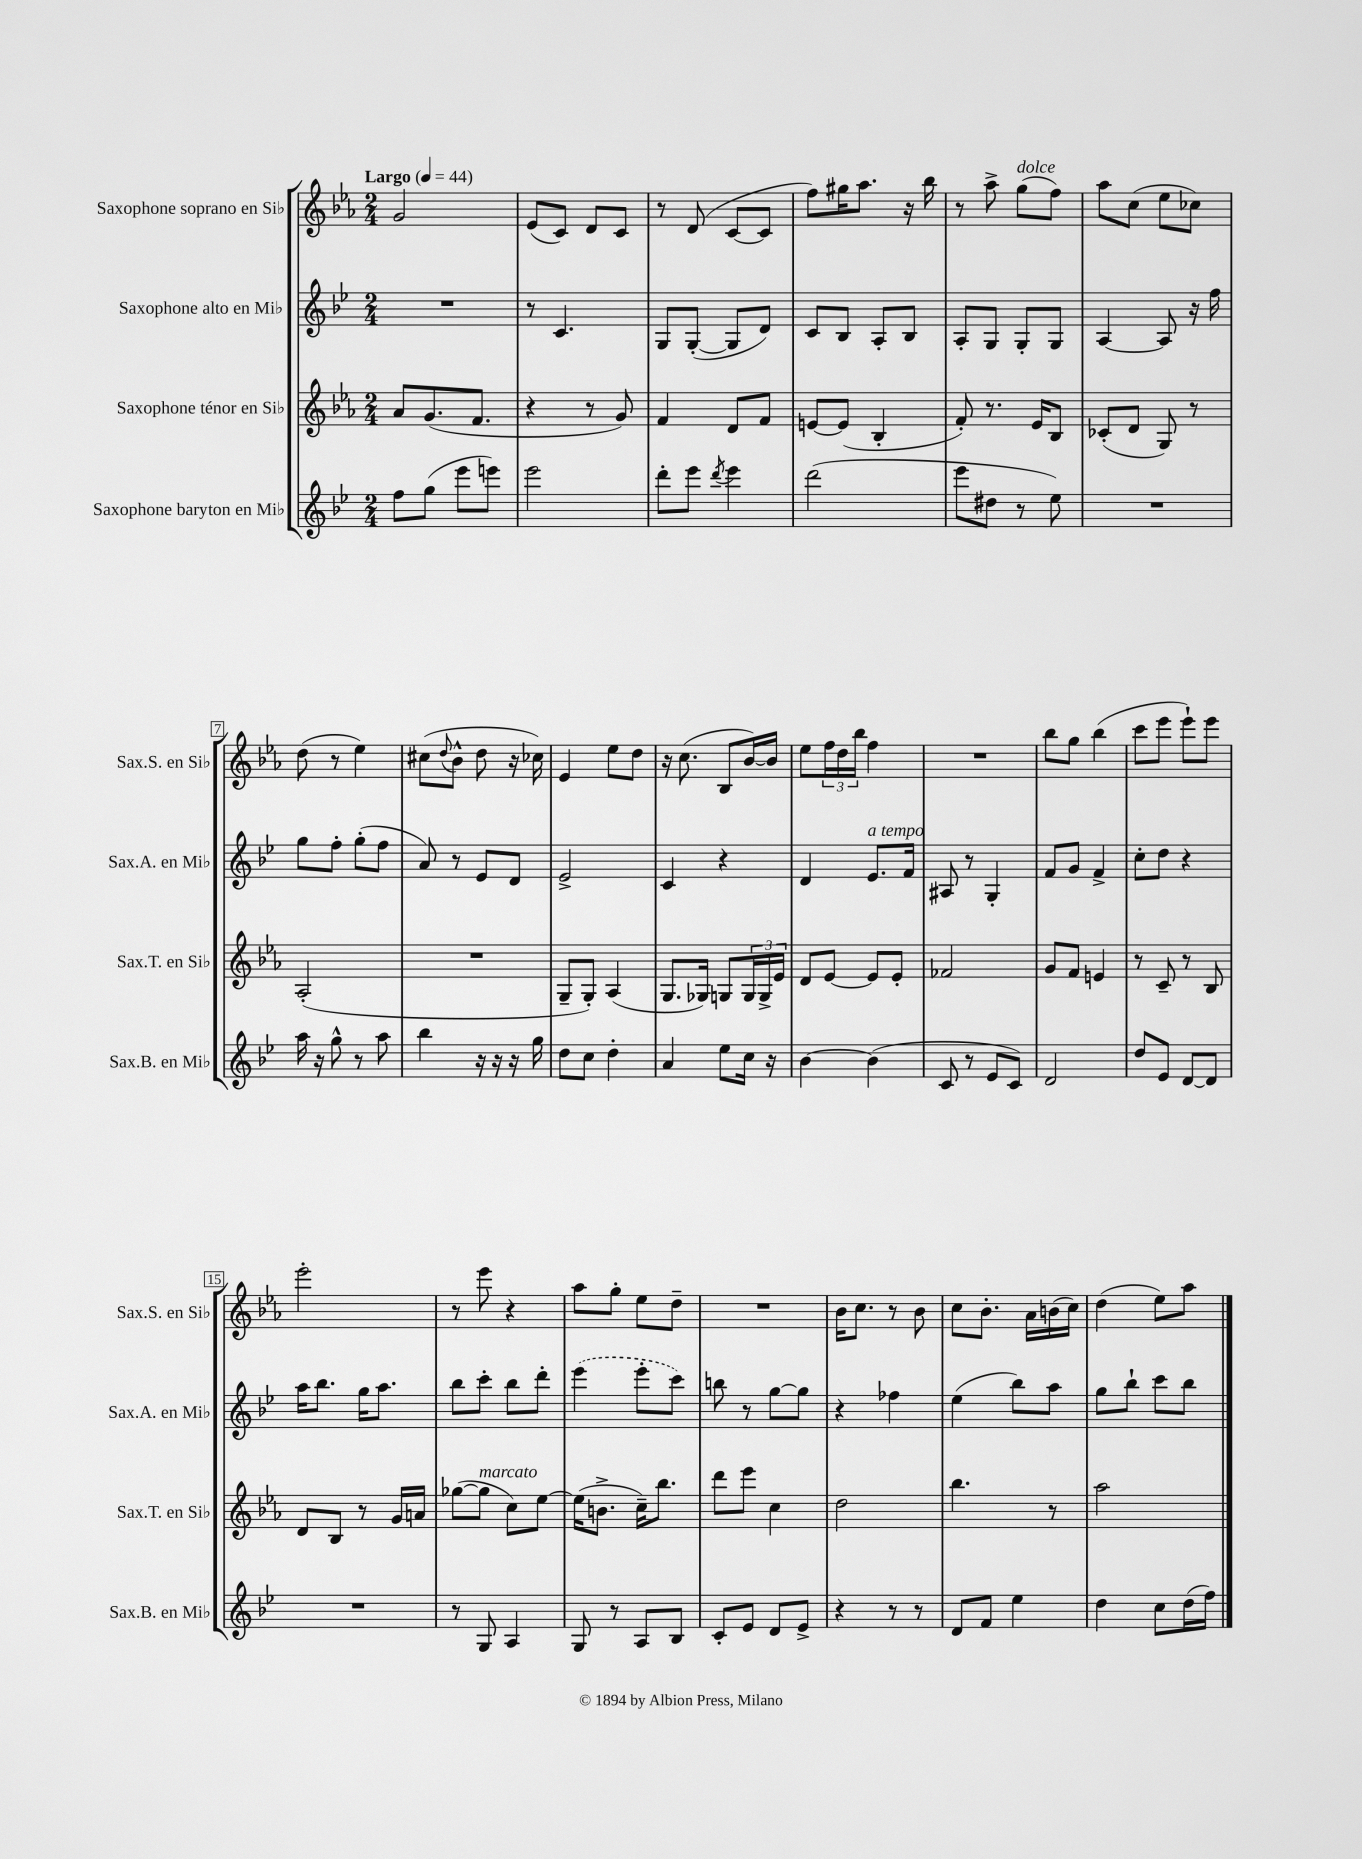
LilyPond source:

<<
\new StaffGroup <<
\new Staff = "s0" \with { instrumentName = "Saxophone soprano en Sib" shortInstrumentName = "Sax.S. en Sib" } {
    \clef treble \key ees \major \numericTimeSignature \time 2/4 \tempo "Largo" 4 = 44
    g'2 |
    ees'8( c'8) d'8 c'8 |
    r8 d'8( c'8~ c'8 |
    f''8) gis''16 aes''8. r16 bes''16 |
    r8 aes''8-> g''8^\markup { \italic "dolce" }( f''8) |
    aes''8 c''8( ees''8 ces''8) |
    d''8( r8 ees''4) |
    cis''8( \appoggiatura { d''8 } bes'8-^ d''8 r16 ces''16) |
    ees'4 ees''8 d''8 |
    r16 c''8.( bes8 bes'16~) bes'16 |
    ees''8 \tuplet 3/2 { f''16 d''16 bes''16 } f''4 |
    R2 |
    bes''8 g''8 bes''4( |
    c'''8 ees'''8 ees'''8-!) ees'''8 |
    ees'''2-. |
    r8 ees'''8 r4 |
    aes''8 g''8-. ees''8 d''8-- |
    R2 |
    bes'16 c''8. r8 bes'8 |
    c''8 bes'8.-. aes'16 b'16( c''16) |
    d''4( ees''8) aes''8 \bar "|." |
}
\new Staff = "s1" \with { instrumentName = "Saxophone alto en Mib" shortInstrumentName = "Sax.A. en Mib" } {
    \clef treble \key bes \major \numericTimeSignature \time 2/4
    R2 |
    r8 c'4. |
    g8 g8~-.( g8 d'8) |
    c'8 bes8 a8-. bes8 |
    a8-. g8 g8-. g8 |
    a4~ a8 r16 f''16 |
    g''8 f''8-. g''8-.( f''8 |
    a'8) r8 ees'8 d'8 |
    ees'2-> |
    c'4 r4 |
    d'4 ees'8.^\markup { \italic "a tempo" } f'16 |
    ais8 r8 g4-. |
    f'8 g'8 f'4-> |
    c''8-. d''8 r4 |
    a''16 bes''8. g''16 a''8. |
    bes''8 c'''8-. bes''8 d'''8-. |
    \once \slurDashed ees'''4( ees'''8-. c'''8) |
    b''8 r8 g''8~ g''8 |
    r4 fes''4 |
    ees''4( bes''8) a''8 |
    g''8 bes''8-! c'''8 bes''8 \bar "|." |
}
\new Staff = "s2" \with { instrumentName = "Saxophone ténor en Sib" shortInstrumentName = "Sax.T. en Sib" } {
    \clef treble \key ees \major \numericTimeSignature \time 2/4
    aes'8 g'8.( f'8. |
    r4 r8 g'8) |
    f'4 d'8 f'8 |
    e'8~ e'8( bes4-. |
    f'8-.) r8. ees'16 bes8 |
    ces'8-.( d'8 g8) r8 |
    aes2-.( |
    R2 |
    g8-- g8-.) aes4( |
    g8. ges16) g8 \tuplet 3/2 { g16 g16-> ees'16 } |
    d'8 ees'8~ ees'8 ees'8-. |
    fes'2 |
    g'8 f'8 e'4 |
    r8 c'8-- r8 bes8 |
    d'8 bes8 r8 g'16 a'16 |
    ges''8~( ges''8^\markup { \italic "marcato" } c''8) ees''8~ |
    ees''16( b'8.-> c''16--) bes''8. |
    d'''8 ees'''8 c''4 |
    d''2 |
    bes''4. r8 |
    aes''2 \bar "|." |
}
\new Staff = "s3" \with { instrumentName = "Saxophone baryton en Mib" shortInstrumentName = "Sax.B. en Mib" } {
    \clef treble \key bes \major \numericTimeSignature \time 2/4
    f''8 g''8( ees'''8 e'''8) |
    ees'''2 |
    d'''8-. ees'''8 \acciaccatura { d'''8 } ees'''4 |
    d'''2( |
    ees'''8 dis''8 r8 ees''8) |
    R2 |
    a''16 r16 g''8-^ r8 a''8 |
    bes''4 r16 r16 r16 g''16 |
    d''8 c''8 d''4-. |
    a'4 ees''8 c''16 r16 |
    bes'4~ bes'4( |
    c'8 r8 ees'8 c'8) |
    d'2 |
    d''8 ees'8 d'8~ d'8 |
    R2 |
    r8 g8 a4 |
    g8 r8 a8 bes8 |
    c'8-. ees'8 d'8 ees'8-> |
    r4 r8 r8 |
    d'8 f'8 ees''4 |
    d''4 c''8 d''16( f''16) \bar "|." |
}
>>
>>
\layout { \context { \Score \override BarNumber.stencil = #(make-stencil-boxer 0.1 0.3 ly:text-interface::print) } }
